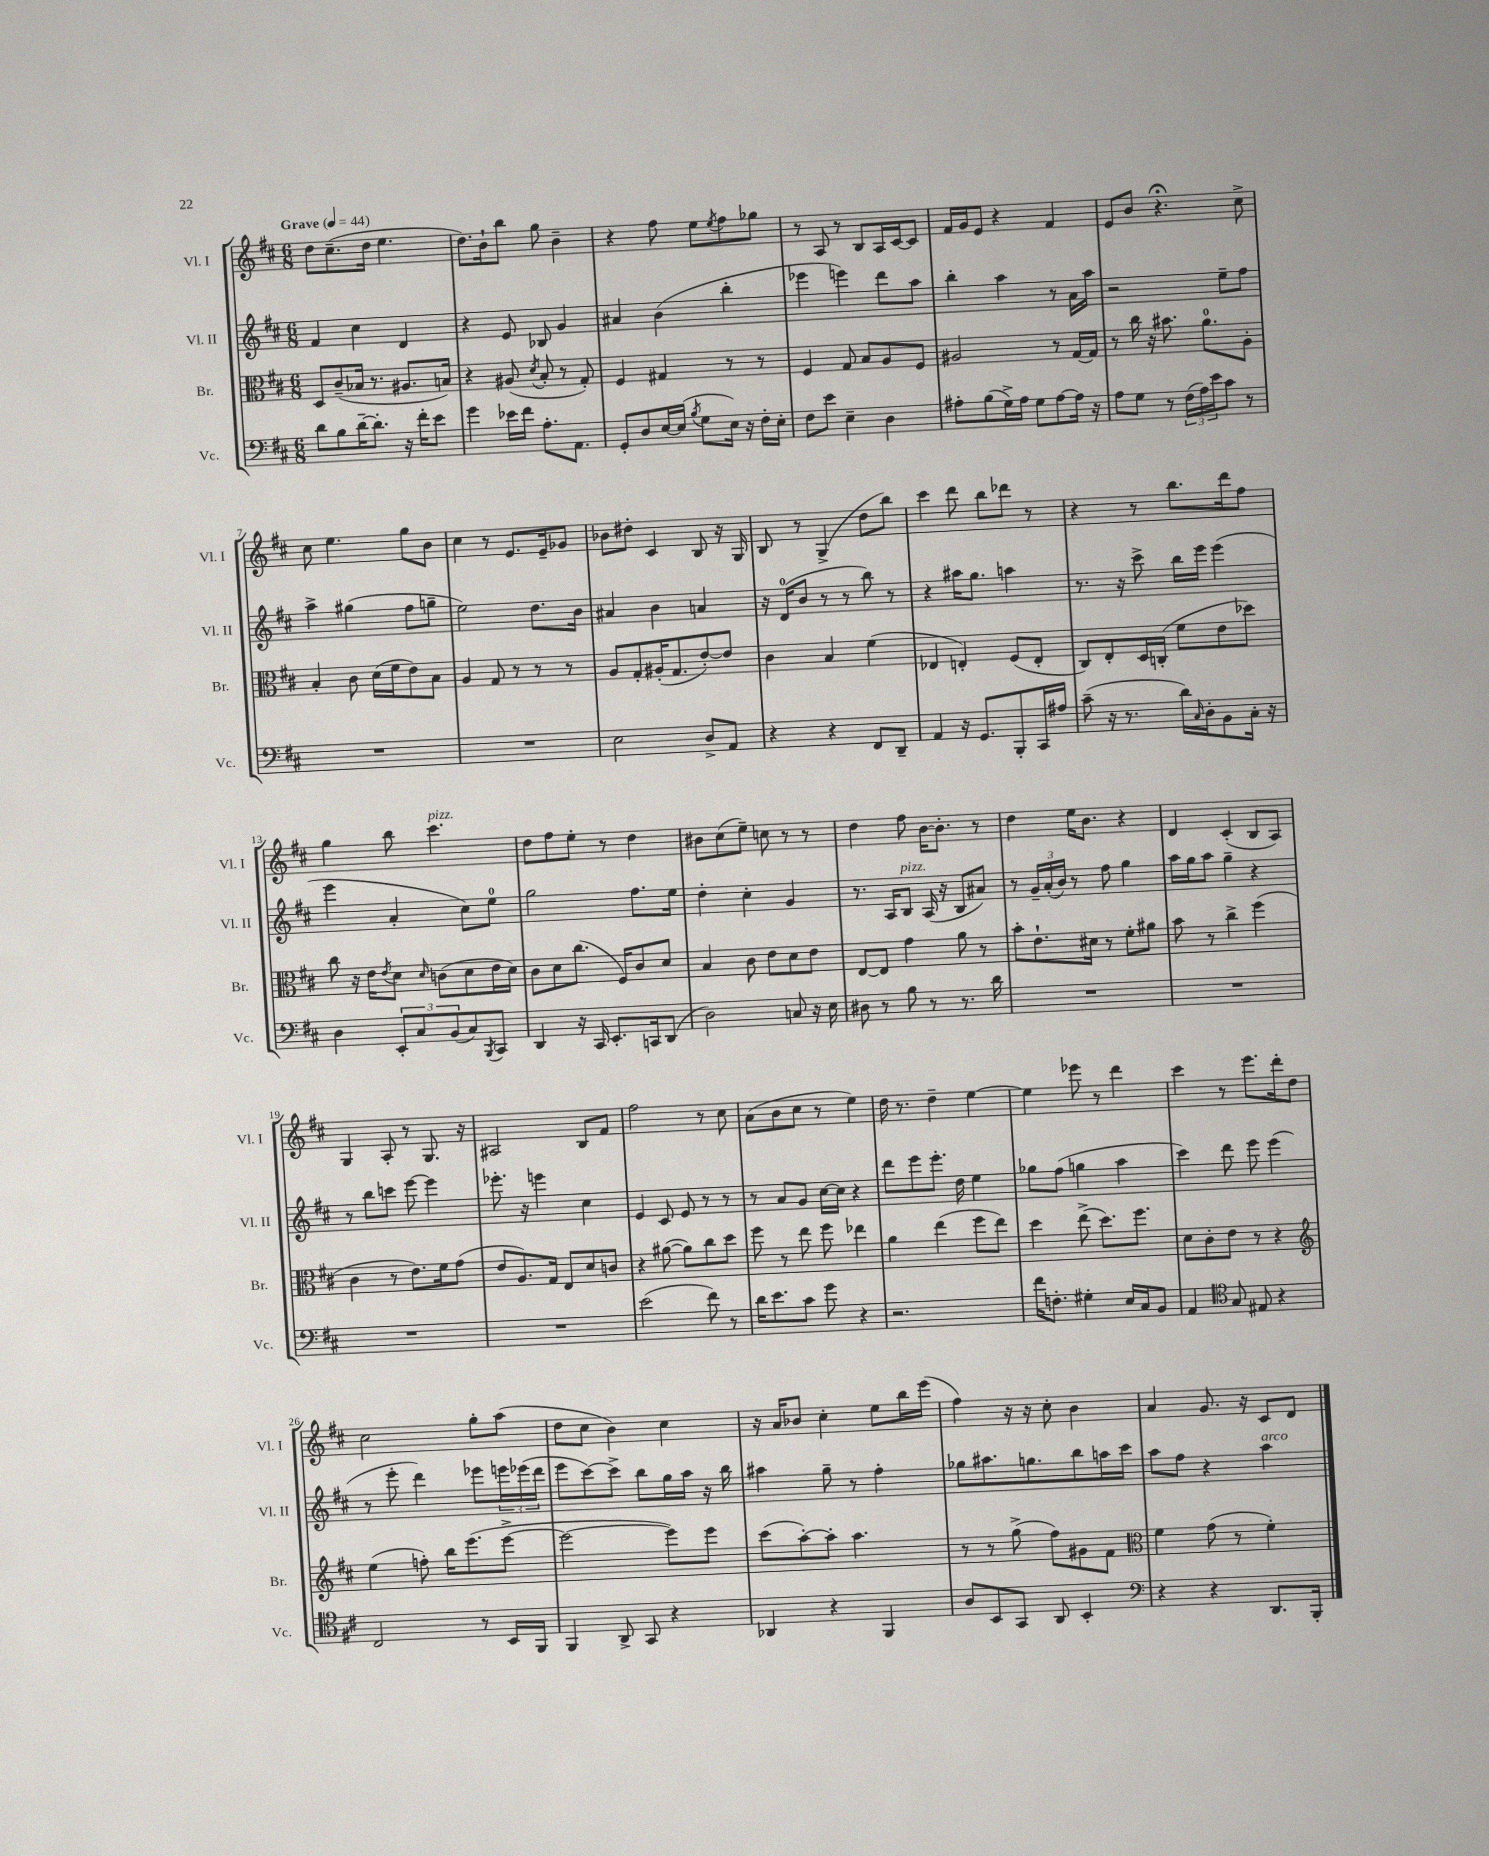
<<
\new StaffGroup <<
\new Staff = "s0" \with { instrumentName = "Vl. I" shortInstrumentName = "Vl. I" } {
    \clef treble \key d \major \numericTimeSignature \time 6/8 \tempo "Grave" 4 = 44
    d''8 cis''8.--( d''16 e''4. |
    d''8.) b'16-! b''8 g''8 b'4-- |
    r4 fis''8 e''8 \acciaccatura { e''8 } fis''8 ges''8 |
    r8 a8 r8 b8 a16 cis'16~ cis'8 |
    fis'16 g'16 e'8 r4 fis'4 |
    e'8 b'8 r4.\fermata cis''8-> |
    cis''8 e''4. g''8 b'8 |
    cis''4 r8 e'8. e'16-- ges'8 |
    bes'8 dis''8-. cis'4 b8 r16 g16 |
    b8 r8 g4->( d''8 b''8) |
    cis'''4 d'''8 b''8 des'''8 r8 |
    r4 r8 b''8. d'''16 fis''8 |
    g''4 b''8 cis'''4.^\markup { \italic "pizz." } |
    d''8 fis''8 e''8-. r8 d''4 |
    bis'8 cis''8( e''8--) c''8 r8 r8 |
    d''4 fis''8 b'16~ b'8.-. r8 |
    d''4 e''16 b'8. r4 |
    d'4 cis'4-.( b8 a8) |
    g4 a8-. r8 g8. r16 |
    ais2 b8 fis'8 |
    fis''2 r8 cis''8 |
    a'8( b'8 cis''8 r8 e''4) |
    d''16 r8. d''4-- e''4~ |
    e''4 ees'''8 r8 d'''4 |
    cis'''4 r8 e'''8. d'''16-. d''8 |
    cis''2 g''8-. a''8( |
    d''8 cis''8 b'4) cis''4 |
    r16 a'16 bes'8 cis''4-. e''8 b''16 e'''16( |
    fis''4) r16 r16 cis''8-. b'4 |
    a'4 g'8. r16 cis'8 d'8 \bar "|." |
}
\new Staff = "s1" \with { instrumentName = "Vl. II" shortInstrumentName = "Vl. II" } {
    \clef treble \key d \major \numericTimeSignature \time 6/8
    fis'4 cis''4 d'4 |
    r4 e'8 bes8 g'4 |
    ais'4 b'4( b''4-. |
    ees'''4 e'''4) d'''8 a''8 |
    b''4-. a''4 r8 a'16 a''16 |
    r2 e''8-- fis''8 |
    a''4-> gis''4( fis''8 g''8-- |
    e''2) d''8. b'16 |
    ais'4 b'4 a'4 |
    r16 d'16-0( b'8 r8 r8 b''8) r8 |
    r4 ais''16 g''8. a''4 |
    r8. r16 cis'''8-> b''16 e'''16 e'''4( |
    e'''4 a'4-. cis''8) e''8-0 |
    g''2 fis''8. e''16 |
    d''4-. cis''4-. g'4 |
    r8. a16 b8^\markup { \italic "pizz." } a16( r16 b8 ais'8) |
    r8 \tuplet 3/2 { g'16-- a'16-.( b'16) } r8 fis''8 g''4 |
    a''16 g''16 a''8 g''4-- r4 |
    r8 b''8 c'''8 e'''8~ e'''4 |
    ees'''8.-. r16 e'''4 cis''4 |
    e'4 cis'8 e'8 r8 r8 |
    r8 a'8 g'8 cis''16~ cis''16 r4 |
    d'''8 e'''8 e'''8.-. d''16 e''4 |
    ges''8 fis''8( g''4 a''4 |
    cis'''4) d'''8 e'''8 e'''4( |
    r8 e'''8-. d'''4) ees'''8 \tuplet 3/2 { e'''16 ees'''16( d'''16 } |
    e'''8 cis'''8~) cis'''8-> b''8 g''16 a''16 r16 b''16 |
    ais''4 g''8-- r8 fis''4-. |
    ges''8 ais''8. g''8. b''8 a''16 cis'''16 |
    a''8 fis''8 r4 a''4^\markup { \italic "arco" } \bar "|." |
}
\new Staff = "s2" \with { instrumentName = "Br." shortInstrumentName = "Br." } {
    \clef alto \key d \major \numericTimeSignature \time 6/8
    d8 cis'8--( bes16 r8. ais8. b16) |
    r4 ais8( \acciaccatura { d'8 } b8-. r8 g8-.) |
    fis4 gis4 r8 r8 |
    fis4 g8 b8 a8 fis8 |
    ais2 r8 g16~ g16 |
    r8 cis''16 r16 bis'8. a'8.-0 a8-. |
    b4-. cis'8 d'16( fis'16 e'8) b8 |
    a4 g8 r8 r8 r8 |
    a8 g8-. ais16-.( g8. e'8~-.) e'8 |
    cis'4 b4 fis'4( |
    ees4 e4-.) fis8( e8-. |
    cis8) e8-. d16 c16-.( fis'8 e'8 des''8) |
    cis''8 r16 e'16 \acciaccatura { e'8 } d'8 \grace { d'16 } c'8( d'8 e'16 d'16) |
    cis'8 d'8 cis''8.( fis16) cis'8 d'8 |
    b4 cis'8 e'8 d'8 e'8 |
    e8~ e8 g'4 a'8 r8 |
    b'8-. e'8.-! dis'16 r8 fis'8-. ais'8 |
    b'8 r8 cis''4-> fis''4( |
    cis'4 r8 e'8.) fis'16 g'8( |
    e'8 a8.) g16 e8 d'8 c'8 |
    r4 ais'8~( ais'8) cis''8 d''8 |
    fis''8 r8 e''8 fis''8 ees''4 |
    a'4 e''4( fis''8 e''8) |
    d''4 e''8->( d''8.) fis''8. |
    d'8 cis'8-. e'8 r8 r4 |
    \clef treble e''4( f''8-.) b''16 e'''8.( e'''8~-> |
    e'''2~ e'''8) e'''8 |
    cis'''8( a''8~-.) a''8-. a''4. |
    r8 r8 g''8->( fis''8) gis'8 fis'8 |
    \clef alto fis'4 g'8( r8 fis'4-.) \bar "|." |
}
\new Staff = "s3" \with { instrumentName = "Vc." shortInstrumentName = "Vc." } {
    \clef bass \key d \major \numericTimeSignature \time 6/8
    d'8 b8 d'16~-- d'8.-. r16 fis'16-. e'8 |
    g'4 ees'16 fis'16 a8.-. a,8. |
    g,8-. d8 e16~ e16( \acciaccatura { b8 } g8 e16) r16 fis16-. e16-. |
    fis8 e'8 e4-- d4 |
    ais8-. b8( g16->) ais16 g8 ais8~ ais16 r16 |
    a8 g8 r8 \tuplet 3/2 { fis16( a16) e'16 } cis'8 r8 |
    R2. |
    R2. |
    e2 d8-> a,8 |
    r4 r4 fis,8 d,8-- |
    a,4 r16 g,8. b,,8-. cis,16 ais16 |
    cis'8--( r16 r8. d'16) \grace { cis16 } d16-. b,8 cis16-. r16 |
    d4 \tuplet 3/2 { e,8-. cis8 b,8( } cis8) \acciaccatura { b,,8 } cis,8 |
    d,4 r16 cis,16 e,8.-. c,16 d,8( |
    d2) c8 r16 e16 |
    dis8 r8 b8 r8 r8. d'16 |
    R2. |
    R2. |
    R2. |
    R2. |
    e'2( fis'8) r8 |
    d'16 e'8. cis'8 g'8 r4 |
    r2. |
    fis'16 f8.-. gis4-. e16 cis16 b,8 |
    a,4 \clef tenor g8 eis8 r4 |
    cis2 r8 b,16 fis,16 |
    fis,4 a,8-> g,8 r4 |
    aes,4 r4 fis,4 |
    a8 b,8 g,8 a,8 b,4-. |
    \clef bass r4 r4 d,8. b,,16-. \bar "|." |
}
>>
>>
